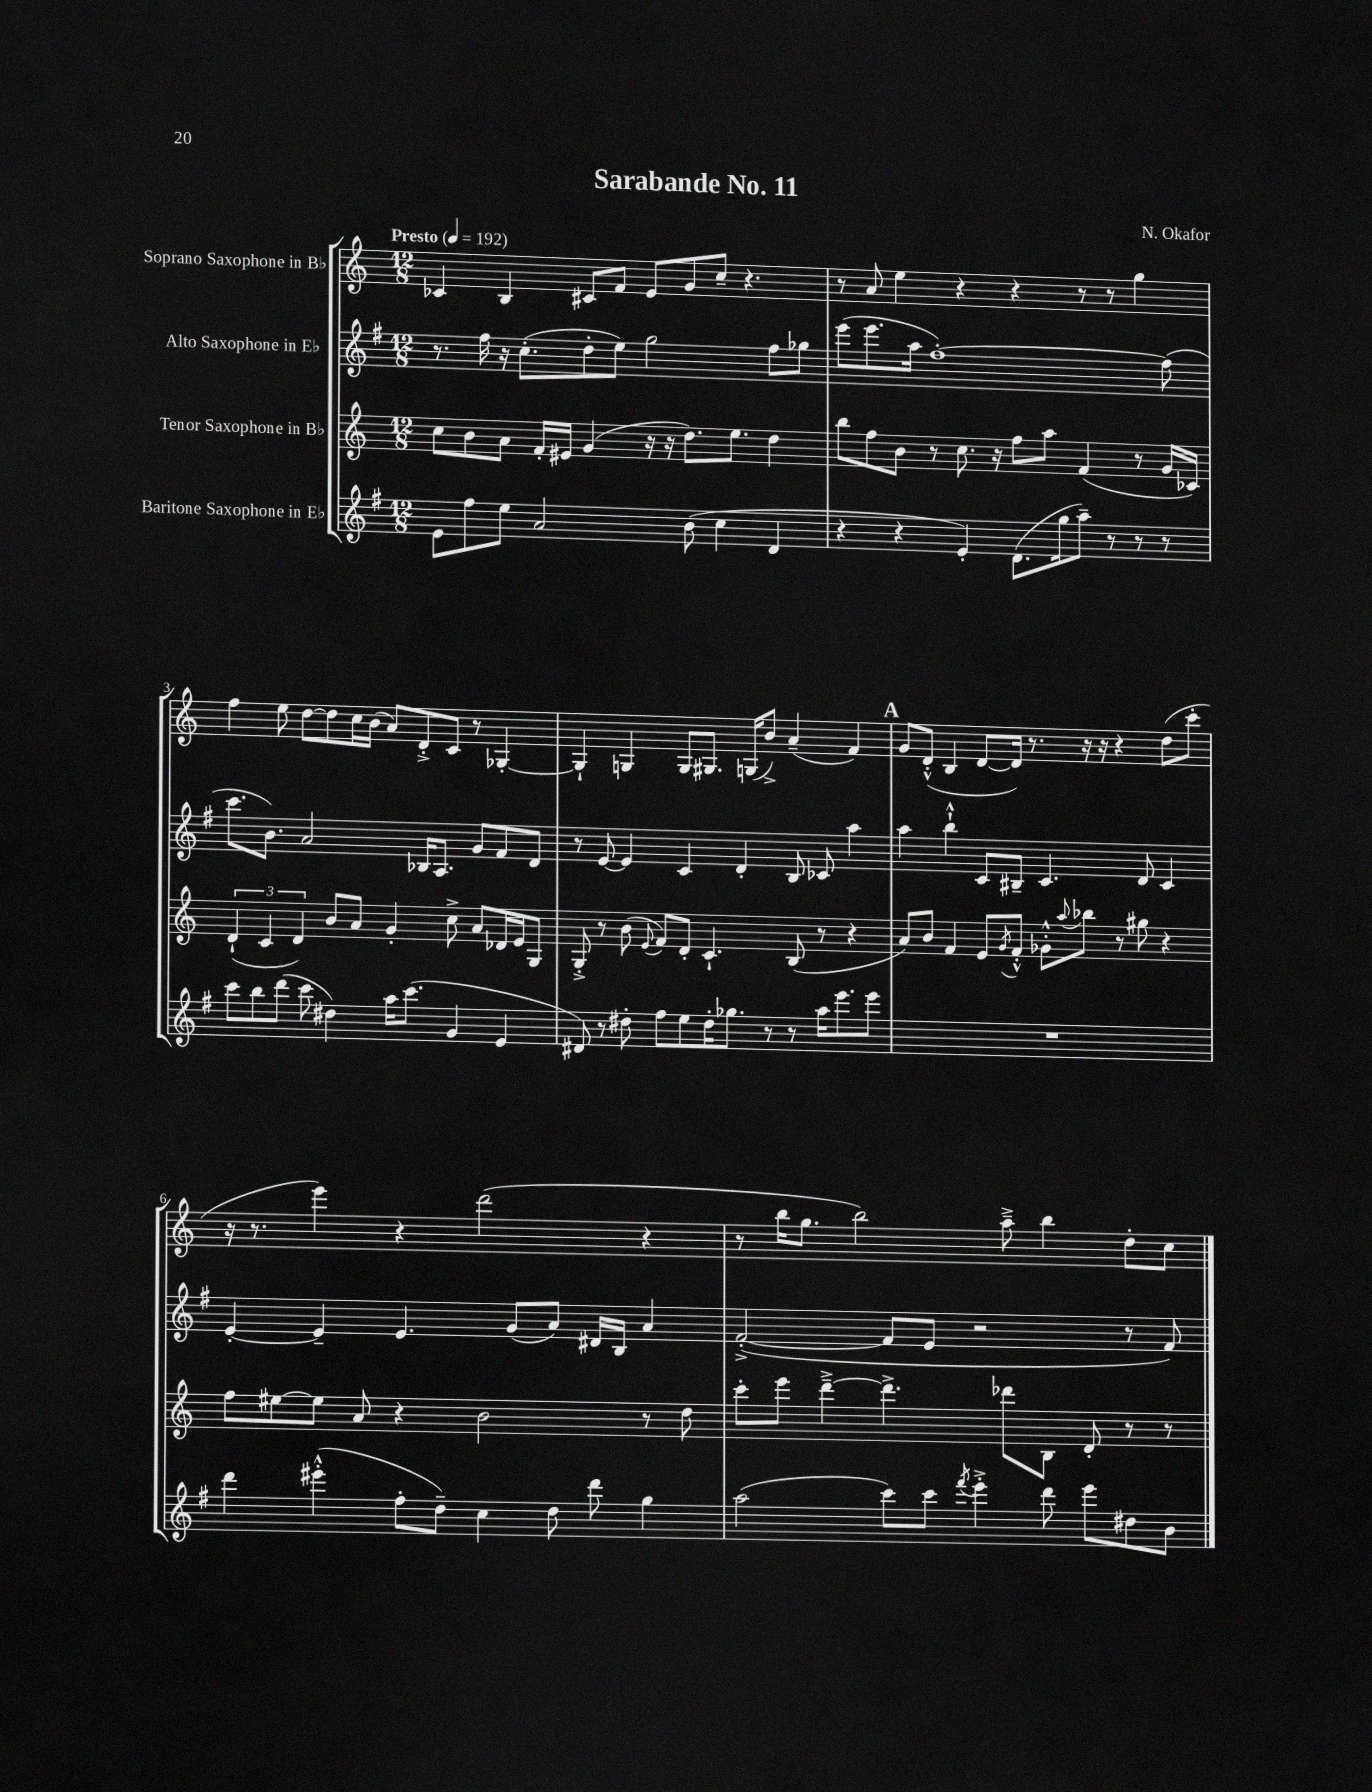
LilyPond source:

\header { title = "Sarabande No. 11" composer = "N. Okafor" }
<<
\new StaffGroup <<
\new Staff = "s0" \with { instrumentName = "Soprano Saxophone in Bb" } {
    \clef treble \key c \major \numericTimeSignature \time 12/8 \tempo "Presto" 4 = 192
    ces'4 b4 cis'8 f'8 e'8 g'8 c''8-- r4. |
    r8 a'8 e''4 r4 r4 r8 r8 g''4 |
    f''4 e''8 d''8~ d''8 c''16 b'16( a'8) d'8-.-> c'8 r8 ges4~-. |
    ges4-! g4 g8 gis8. g16( b'8->) a'4--( f'4) |
    \mark \markup { \bold "A" } g'8 d'8-.-^( b4 d'8~ d'16) r8. r16 r16 r4 d''8( c'''8-. |
    r16 r8. e'''4) r4 d'''2( r4 |
    r8 b''16 g''8. b''2) a''8---> b''4 d''8-. c''8 \bar "|." |
}
\new Staff = "s1" \with { instrumentName = "Alto Saxophone in Eb" } {
    \clef treble \key g \major \numericTimeSignature \time 12/8
    r8. fis''16 r16 c''8.-.( d''8-. e''8) g''2 fis''8 ges''8 |
    e'''8( e'''8. a''16 fis''1~-.) fis''8( |
    c'''8. b'8.) a'2 bes16 a8. g'8 fis'8 d'8 |
    r8 e'8~ e'4 c'4 d'4-. b8 ces'8 a''4 |
    \mark \markup { \bold "A" } a''4 b''4-!-^ c'8 bis8-- c'4. d'8 c'4 |
    e'4~-. e'4-- e'4. g'8( a'8) dis'16 b16 a'4 |
    fis'2~-.->( fis'8 e'8 r2 r8 fis'8) \bar "|." |
}
\new Staff = "s2" \with { instrumentName = "Tenor Saxophone in Bb" } {
    \clef treble \key c \major \numericTimeSignature \time 12/8
    c''8 b'8 a'8 f'16-. eis'16 g'4( r16 r16 d''8.) e''8. d''4 |
    b''8 f''8 b'8 r8 c''8. r16 f''8 a''8 f'4( r8 g'16 ces'16) |
    \tuplet 3/2 { d'4-!( c'4 d'4) } b'8 a'8 g'4-. c''8-> a'8 des'16 e'16 g8 |
    g8-.-> r8 b'8( \appoggiatura { e'8 } f'8) d'8-. c'4.-! b8( r8 r4 |
    \mark \markup { \bold "A" } a'8) b'8 f'4 e'8 \acciaccatura { g'8 } f'8-.-^ ges'8-.-^ \appoggiatura { a''8 } bes''8 r8 gis''8 r4 |
    f''8 eis''8~ eis''8 a'8 r4 b'2 r8 d''8 |
    c'''8-. e'''8 d'''4~---> d'''4.-> des'''8 b8 d'8-. r8 r8 \bar "|." |
}
\new Staff = "s3" \with { instrumentName = "Baritone Saxophone in Eb" } {
    \clef treble \key g \major \numericTimeSignature \time 12/8
    e'8 fis''8 e''8 a'2 b'8( c''4 d'4 |
    r4 r4 e'4-.) d'8.( g''16 a''8--) r8 r8 r8 |
    c'''8 b''8 d'''8( c'''8 dis''4) a''16 c'''8.( g'4 e'4 |
    dis'8) r8 dis''8-. fis''8 e''8 dis''16-. ges''8. r8 r8 a''16 e'''8. e'''8 |
    \mark \markup { \bold "A" } R1. |
    d'''4 eis'''4-.-^( fis''8-. d''8--) c''4 d''8 d'''8 g''4 |
    a''2( c'''8) c'''8 \acciaccatura { fis'''8 } e'''4-.-> d'''8 e'''8 dis''8 b'8 \bar "|." |
}
>>
>>
